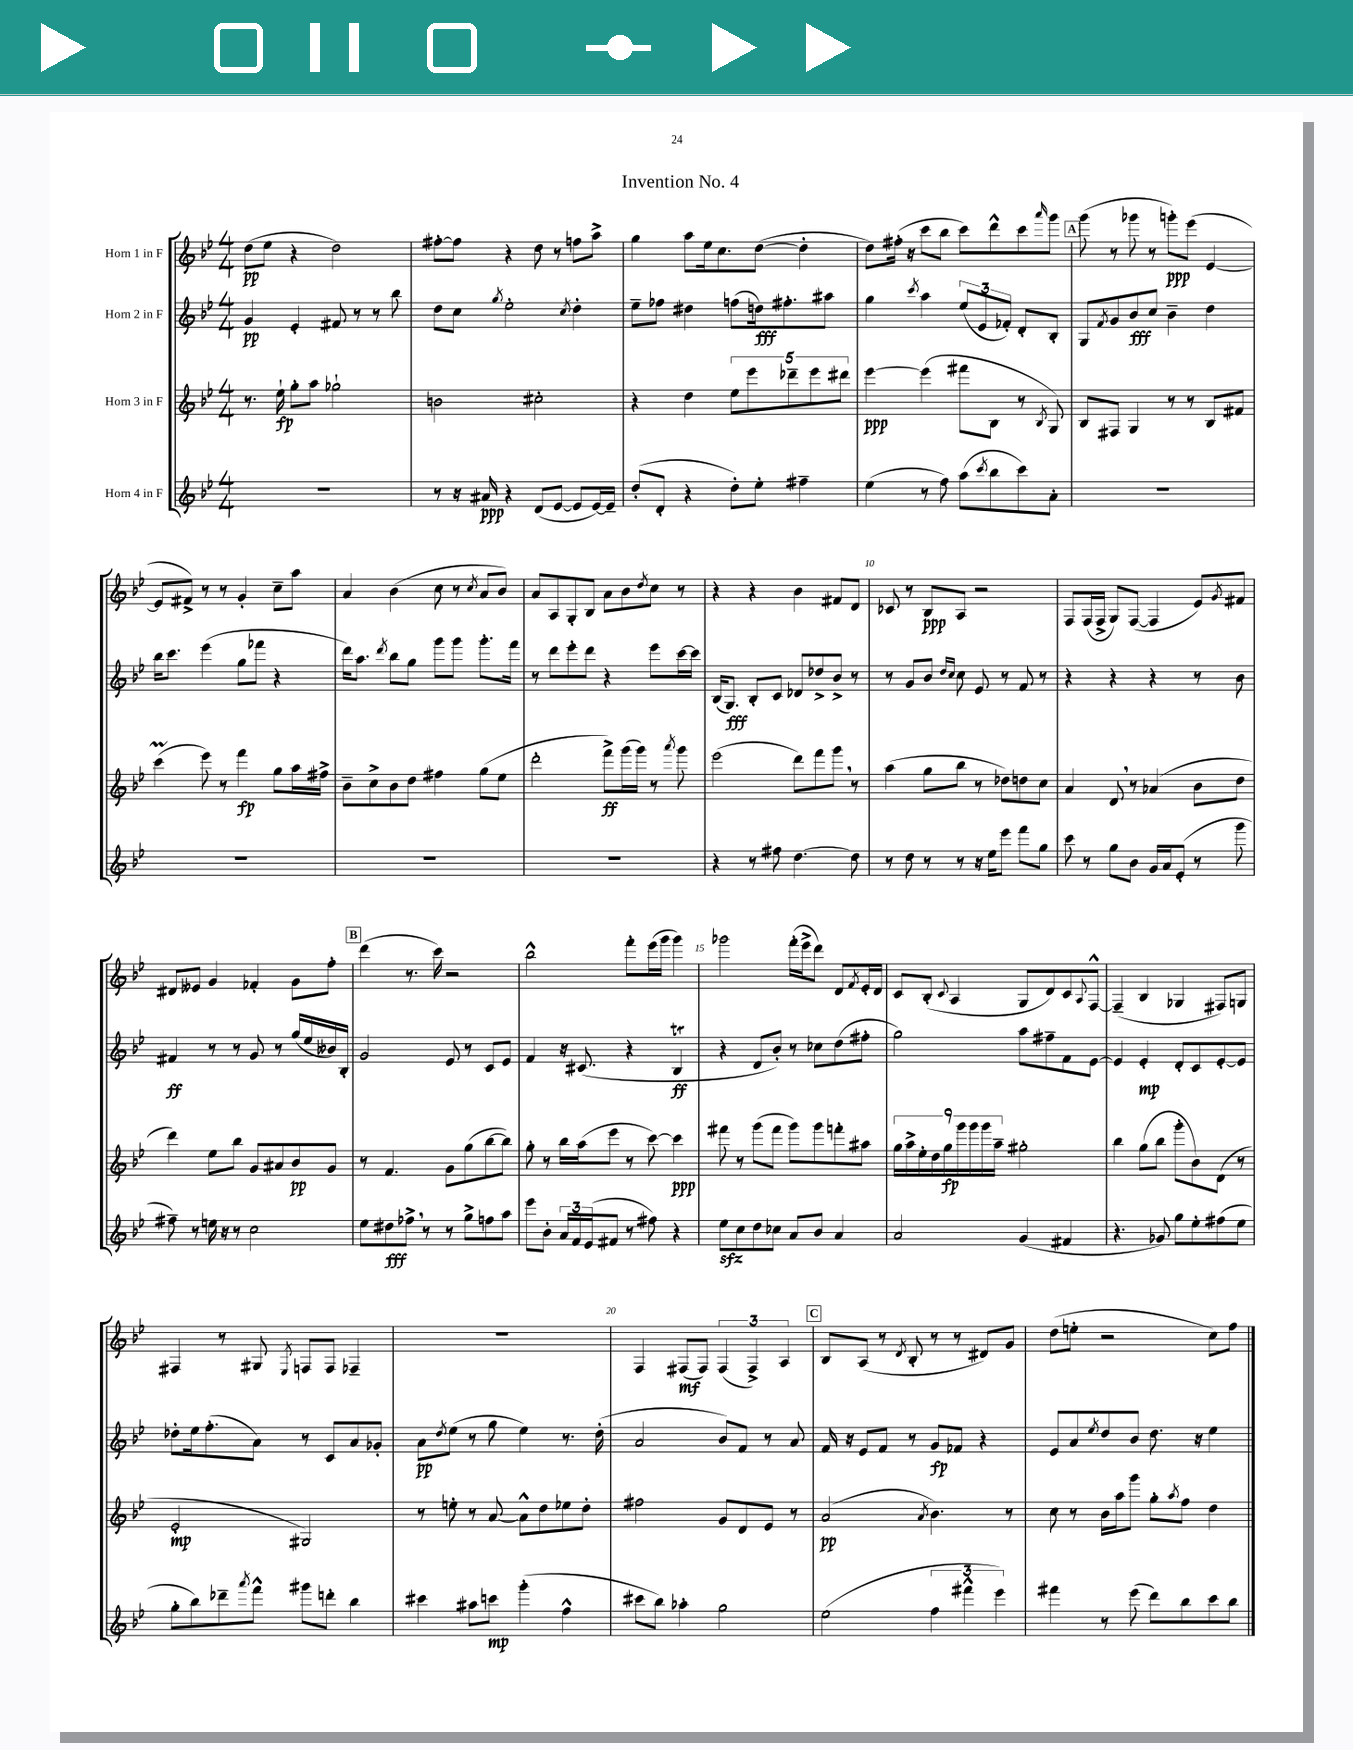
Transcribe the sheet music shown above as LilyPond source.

\header { title = "Invention No. 4" }
<<
\new StaffGroup <<
\new Staff = "s0" \with { instrumentName = "Horn 1 in F" } {
    \clef treble \key bes \major \numericTimeSignature \time 4/4
    d''8\pp( ees''8 r4 d''2) |
    fis''8~-. fis''8 r4 d''8 r8 f''8 a''8-> |
    g''4 a''8 ees''16 c''8. d''8~( d''4-. |
    d''8) fis''16-.( r16 c'''8 bes''8 c'''8) d'''8-^ c'''8 \grace { a'''16 } g'''8 |
    \mark \markup { \box "A" } g'''8( r8 ges'''8 r8 g'''8-.\ppp) ees'''8( ees'4~ |
    ees'8 fis'8->) r8 r8 g'4-. c''8-- a''8 |
    a'4 bes'4( c''8 r8 \acciaccatura { c''8 } a'8 bes'8) |
    a'8 a8 g8-. bes8 a'8 bes'8 \acciaccatura { d''8 } c''8 r8 |
    r4 r4 bes'4 fis'8 d'8 |
    ces'8 r8 bes8\ppp a8 r2 |
    f8 f16( f16-> g8) f8~( f4 ees'8) \acciaccatura { g'8 } fis'8 |
    dis'8 eeses'8 g'4 fes'4-. g'8 f''8-. |
    \mark \markup { \box "B" } d'''4( r8. c'''16) r2 |
    bes''2-^ f'''8-. ees'''16( g'''16 g'''4) |
    ges'''2 f'''16-.( ees'''16-> d'''8) d'8 \acciaccatura { f'8 } ees'16-. d'16 |
    c'8 bes8-.( \appoggiatura { c'8 } a4 g8 d'8) c'8 \appoggiatura { a8 } f8~-^ |
    f4--( bes4 ges4 fis8) g8 |
    fis4 r8 gis8 \acciaccatura { ees8 } f8 f8 fes4-- |
    R1 |
    f4 fis8\mf( fis8) \tuplet 3/2 { fis4( fis4->) a4 } |
    \mark \markup { \box "C" } bes8 a8( r8 \acciaccatura { d'8 } bes8-. r8 r8 dis'8) g'8 |
    d''8( e''8-. r2 c''8) f''8 \bar "|." |
}
\new Staff = "s1" \with { instrumentName = "Horn 2 in F" } {
    \clef treble \key bes \major \numericTimeSignature \time 4/4
    g'4\pp ees'4-. fis'8 r8 r8 bes''8 |
    d''8 c''8 \acciaccatura { g''8 } ees''2-. \acciaccatura { c''8 } d''4-. |
    ees''8-- fes''8 dis''4 f''8( d''16\fff) fis''8.-. ais''8 |
    g''4 \acciaccatura { c'''8 } a''4 \tuplet 3/2 { ees''8( ees'8 fes'8-.) } d'8-. bes8-. |
    \mark \markup { \box "A" } g8 \acciaccatura { f'8 } g'8 bes'8\fff c''8 bes'4-- d''4 |
    bes''16 c'''8. ees'''4( g''8 fes'''8 r4 |
    d'''16) a''8. \acciaccatura { d'''8 } bes''8 g''8 g'''8 g'''8 g'''8.-. f'''16 |
    r8 d'''8 ees'''8-. d'''8 r4 ees'''8 c'''16~ c'''16 |
    bes16( g8.\fff) bes8-. c'8 des'8 des''8-> bes'8-> r8 |
    r8 g'8 bes'8 \grace { d''16 c''16 } c''8 ees'8 r8 f'8 r8 |
    r4 r4 r4 r8 bes'8 |
    fis'4\ff r8 r8 g'8 r8 g''16( ees''16 beses'16) bes16-. |
    \mark \markup { \box "B" } g'2 ees'8 r8 c'8 ees'8 |
    f'4 r16 cis'8.( r4 bes4\trill\ff |
    r4 d'8 bes'8-.) r8 ces''8 d''8( fis''8-. |
    g''2) a''8 fis''8-- f'8 ees'8~ |
    ees'4 ees'4-.\mp d'8-. c'8 ees'8~-. ees'8 |
    des''8-. ees''16 f''8.-.( a'8) r8 c'8 a'8 ges'8-. |
    a'8\pp \acciaccatura { d''8 } ees''8( r8 g''8 ees''4) r8. d''16-.( |
    a'2 bes'8) f'8 r8 a'8 |
    \mark \markup { \box "C" } f'16 r16 ees'8 f'8 r8 g'8\fp fes'8 r4 |
    ees'8 a'8 \acciaccatura { ees''8 } d''8 bes'8 d''8. r16 ees''4 \bar "|." |
}
\new Staff = "s2" \with { instrumentName = "Horn 3 in F" } {
    \clef treble \key bes \major \numericTimeSignature \time 4/4
    r8. ees''16-!\fp g''8-. a''8 ges''2-! |
    b'2 cis''2-. |
    r4 d''4 \tuplet 5/4 { ees''8 ees'''8 des'''8-- ees'''8 dis'''8 } |
    ees'''4~\ppp ees'''4( fis'''8 bes8 r8 \acciaccatura { bes8 } g8) |
    \mark \markup { \box "A" } bes8 fis8 g4 r8 r8 bes8 fis'8 |
    c'''4\prall( ees'''8) r8 f'''4\fp g''8 a''16 fis''16-> |
    bes'8-- c''8-> bes'8 d''8 fis''4 g''8( ees''8 |
    d'''2-. f'''8->\ff) g'''16( g'''16) r8 \acciaccatura { a'''8 } g'''8 |
    ees'''2( d'''8) f'''8 g'''8 \breathe r8 |
    a''4( g''8 bes''8 r8 des''8) d''8 c''8 |
    a'4 d'8 \breathe r8 aes'4( bes'8 d''8 |
    d'''4) ees''8 bes''8 g'8 ais'8 bes'8\pp g'8 |
    \mark \markup { \box "B" } r8 f'4. g'8 g''8( bes''8~ bes''8) |
    g''8-. r8 bes''16 a''16( ees'''8 r8 c'''8~) c'''4\ppp |
    fis'''8 r8 g'''8( fis'''8 g'''8) g'''8 f'''8-. ais''8 |
    \tuplet 9/8 { g''16 a''16-> ees''16-. d''16 g''16\fp g'''16 g'''16 g'''16 a''16-- } gis''2-. |
    bes''4 g''8( bes''8 g'''8-. bes'8) d'8( r8 |
    ees'2-.\mp gis2) |
    r8 e''8-. r8 a'8~ a'8-^ d''8 ees''8 d''8-. |
    fis''2 g'8 d'8 ees'8 r8 |
    \mark \markup { \box "C" } a'2\pp( \acciaccatura { a'8 } bes'4.) r8 |
    c''8 r8 bes'16 a''16 g'''8 g''8-. \acciaccatura { a''8 } f''8 d''4 \bar "|." |
}
\new Staff = "s3" \with { instrumentName = "Horn 4 in F" } {
    \clef treble \key bes \major \numericTimeSignature \time 4/4
    R1 |
    r8 r16 ais'16\ppp r4 d'8( ees'8~ ees'8 ees'16~) ees'16-- |
    d''8-.( d'8-. r4 d''8-.) ees''8-. fis''4-- |
    ees''4( r8 f''8) a''8( \acciaccatura { c'''8 } bes''8 c'''8) a'8-. |
    \mark \markup { \box "A" } R1 |
    R1 |
    R1 |
    R1 |
    r4 r8 fis''8 d''4.~ d''8 |
    r8 d''8 r8 r8 r16 ees''16 ees'''8 f'''8 g''8 |
    c'''8 r8 g''8 bes'8 g'16 a'16 ees'8-.( r8 g'''8 |
    fis''8--) r8 e''16 r16 r8 c''2 |
    \mark \markup { \box "B" } ees''8 dis''8\fff fes''8-> \breathe r8 r8 g''8-> f''8 a''8 |
    ees'''8 bes'8-. \tuplet 3/2 { a'16 f'16 ees'16( } fis'8 r8 fis''8) r4 |
    ees''8\sfz c''8 d''8 ces''8 a'8 bes'8 a'4 |
    a'2 g'4( fis'4 |
    r4. ges'8) g''8 ees''8-. fis''8( ees''8 |
    g''8-. bes''8) des'''8-- \acciaccatura { a'''8 } f'''8-^ gis'''8 d'''8-. bes''4 |
    cis'''4 ais''8 c'''8\mp g'''4-.( f''4-^ |
    cis'''8 bes''8) aes''4-. g''2 |
    \mark \markup { \box "C" } ees''2( \tuplet 3/2 { f''4 fis'''4-^ ees'''4) } |
    fis'''4 r8 ees'''8( d'''8) bes''8 c'''8 bes''8 \bar "|." |
}
>>
>>
\layout { \context { \Score \override BarNumber.break-visibility = ##(#f #t #t) barNumberVisibility = #(every-nth-bar-number-visible 5) } }
